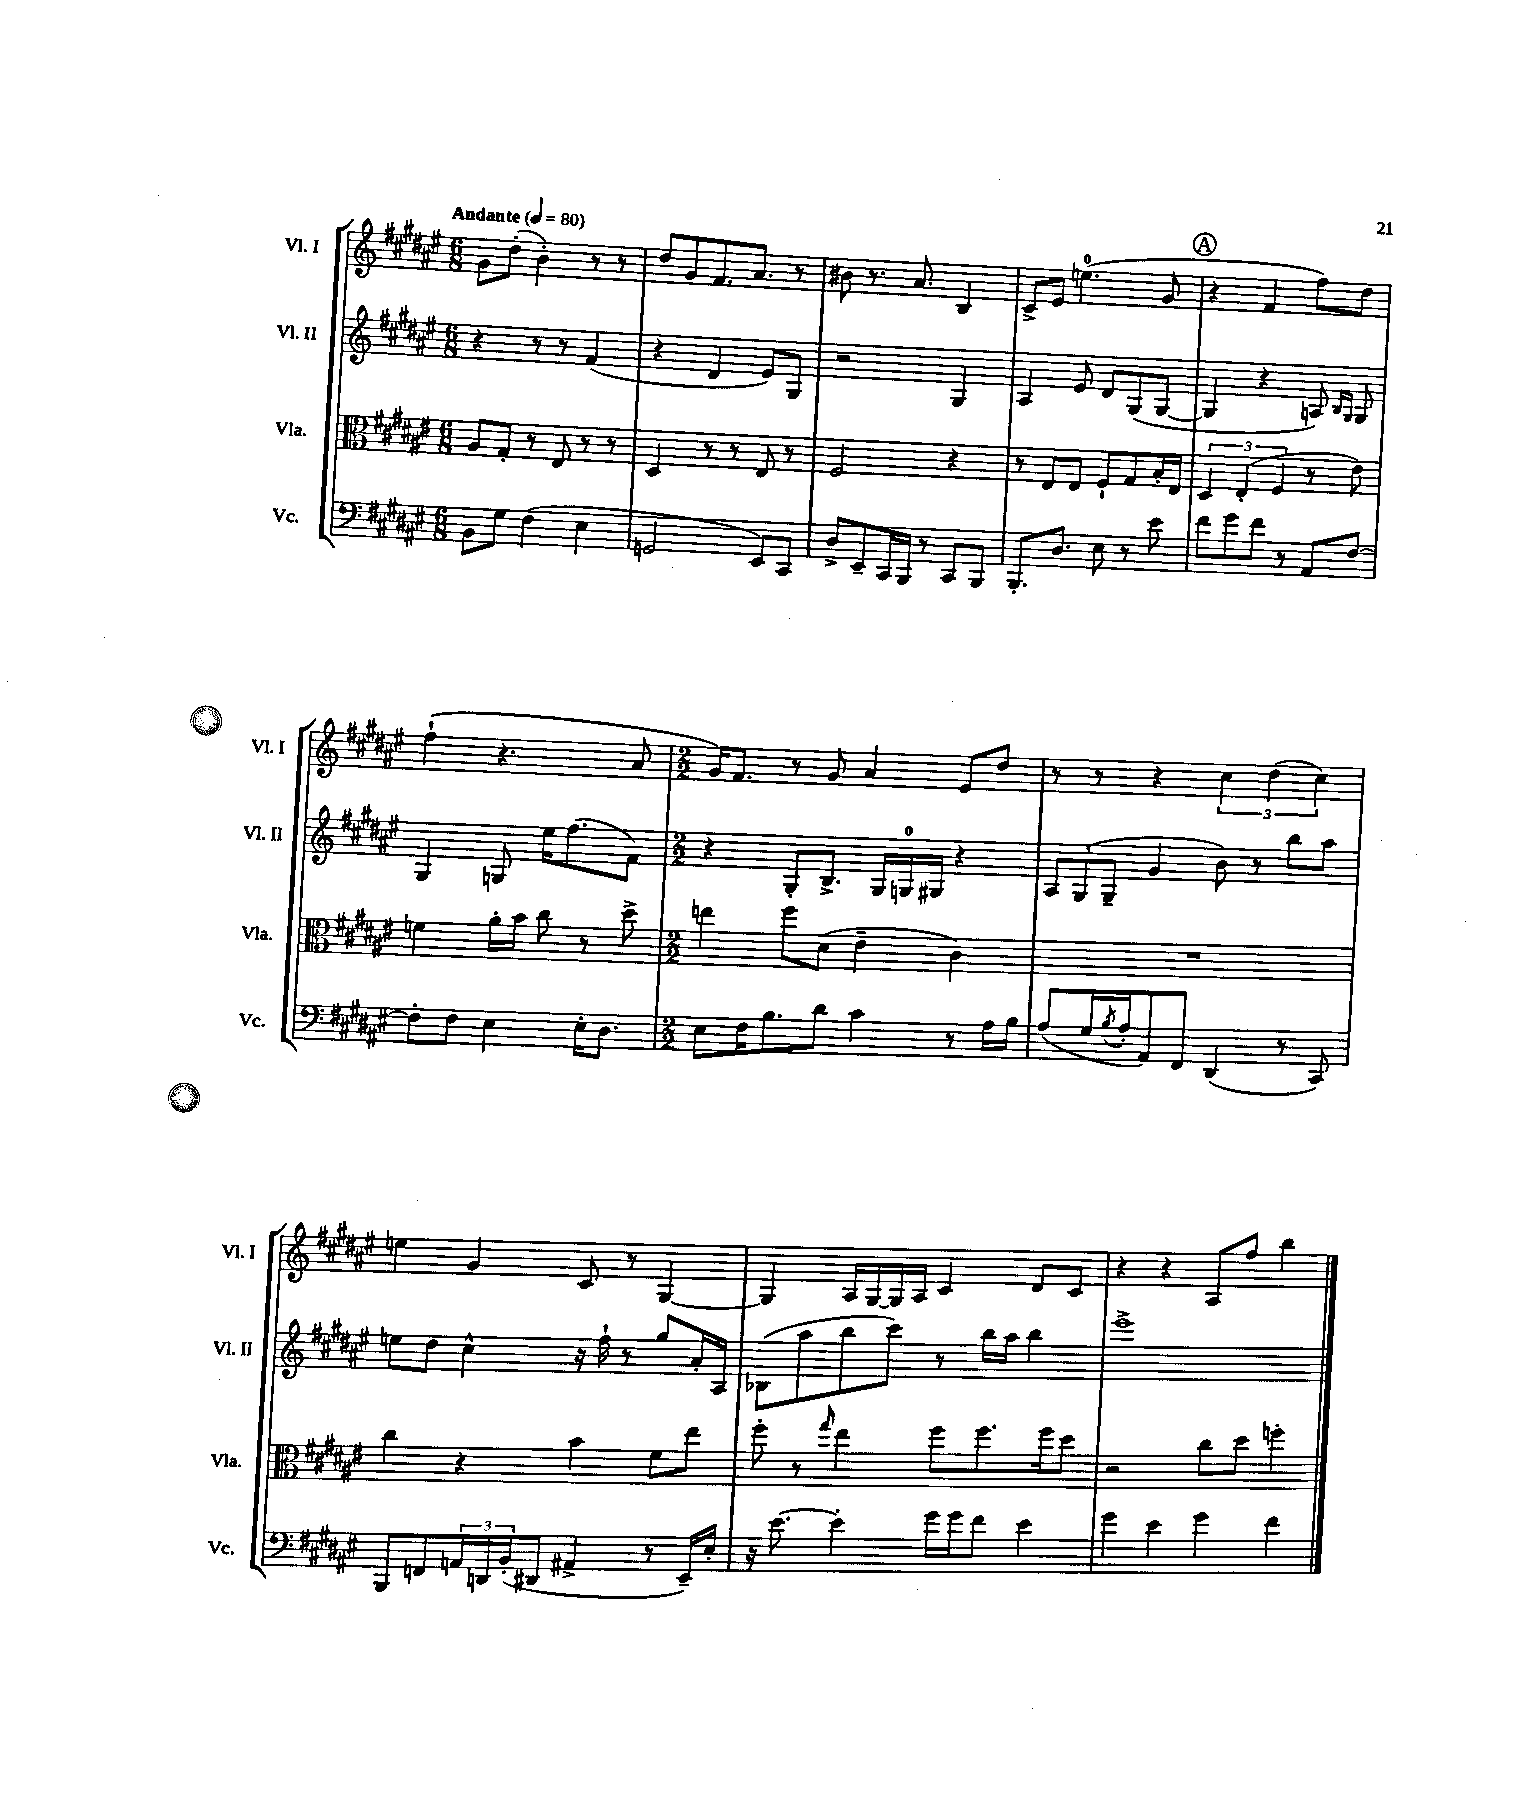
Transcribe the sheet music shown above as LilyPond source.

<<
\new StaffGroup <<
\new Staff = "s0" \with { instrumentName = "Vl. I" shortInstrumentName = "Vl. I" } {
    \clef treble \key fis \major \numericTimeSignature \time 6/8 \tempo "Andante" 4 = 80
    gis'8 dis''8-.( b'4-.) r8 r8 |
    dis''8 gis'8 fis'8. ais'8. r8 |
    bis'8 r8. ais'8. b4 |
    cis'8-> eis'8 e''4.-0( gis'8 |
    \mark \markup { \circle "A" } r4 fis'4 fis''8) dis''8 |
    fis''4-!( r4. ais'8 |
    \numericTimeSignature \time 2/2 gis'16) fis'8. r8 gis'8 ais'4 eis'8 dis''8 |
    r8 r8 r4 \tuplet 3/2 { cis''4 dis''4( cis''4) } |
    e''4 gis'4 cis'8 r8 gis4~ |
    gis4 ais16 gis16~ gis16 ais16 cis'4 dis'8 cis'8 |
    r4 r4 ais8 fis''8 b''4 \bar "|." |
}
\new Staff = "s1" \with { instrumentName = "Vl. II" shortInstrumentName = "Vl. II" } {
    \clef treble \key fis \major \numericTimeSignature \time 6/8
    r4 r8 r8 fis'4( |
    r4 dis'4 eis'8) gis8 |
    r2 gis4 |
    ais4 eis'8 dis'8 gis8( gis8~ |
    \mark \markup { \circle "A" } gis4 r4 a8) \grace { b16 gis16 } gis8 |
    gis4 g8 eis''16 fis''8.( fis'8) |
    \numericTimeSignature \time 2/2 r4 gis8-. b8.-> gis16 g16-0 gis16 r4 |
    \tuplet 3/2 { ais8 gis8( gis8-- } gis'4 b'8) r8 b''8 ais''8 |
    e''8 dis''8 cis''4-^ r16 fis''16-! r8 gis''8 ais'16-. ais16 |
    bes8( ais''8 b''8 cis'''8) r8 b''16 ais''16 b''4 |
    eis'''1-> \bar "|." |
}
\new Staff = "s2" \with { instrumentName = "Vla." shortInstrumentName = "Vla." } {
    \clef alto \key fis \major \numericTimeSignature \time 6/8
    ais8 gis8-. r8 eis8 r8 r8 |
    dis4 r8 r8 eis8 r8 |
    fis2 r4 |
    r8 eis8 eis8 fis8-! gis8 b16-. eis16 |
    \mark \markup { \circle "A" } \tuplet 3/2 { dis4 eis4-.( fis4 } r8 eis'8) |
    f'4 ais'16-. b'16 cis''8 r8 dis''8-> |
    \numericTimeSignature \time 2/2 e''4 fis''8 dis'8( eis'4-- cis'4) |
    R1 |
    cis''4 r4 b'4 fis'8 eis''8 |
    fis''8-. r8 \grace { gis''16 } eis''4 fis''8 fis''8. fis''16 dis''8 |
    r2 cis''8 dis''8 f''4-. \bar "|." |
}
\new Staff = "s3" \with { instrumentName = "Vc." shortInstrumentName = "Vc." } {
    \clef bass \key fis \major \numericTimeSignature \time 6/8
    b,8 gis8 fis4( eis4 |
    g,2 eis,8) cis,8 |
    dis8-> eis,8-- cis,16 b,,16 r8 cis,8 b,,8 |
    b,,8.-. dis8. eis8 r8 eis'8 |
    \mark \markup { \circle "A" } fis'8 gis'8 fis'8 r8 ais,8 fis8~ |
    fis8-. fis8 eis4 eis16-. dis8. |
    \numericTimeSignature \time 2/2 eis8 fis16 b8. dis'8 cis'4 r8 ais16 b16 |
    ais8( gis16 \acciaccatura { b8 } ais16-. ais,8) fis,8 dis,4( r8 cis,8) |
    b,,8 f,8 \tuplet 3/2 { a,16 d,16 b,16-.( } dis,8 ais,4-> r8 eis,16--) eis16-. |
    r16 eis'8.~ eis'4-. gis'16 gis'16 fis'8 eis'4 |
    gis'4 eis'4 gis'4 fis'4 \bar "|." |
}
>>
>>
\layout { \context { \Score \remove "Bar_number_engraver" } }
